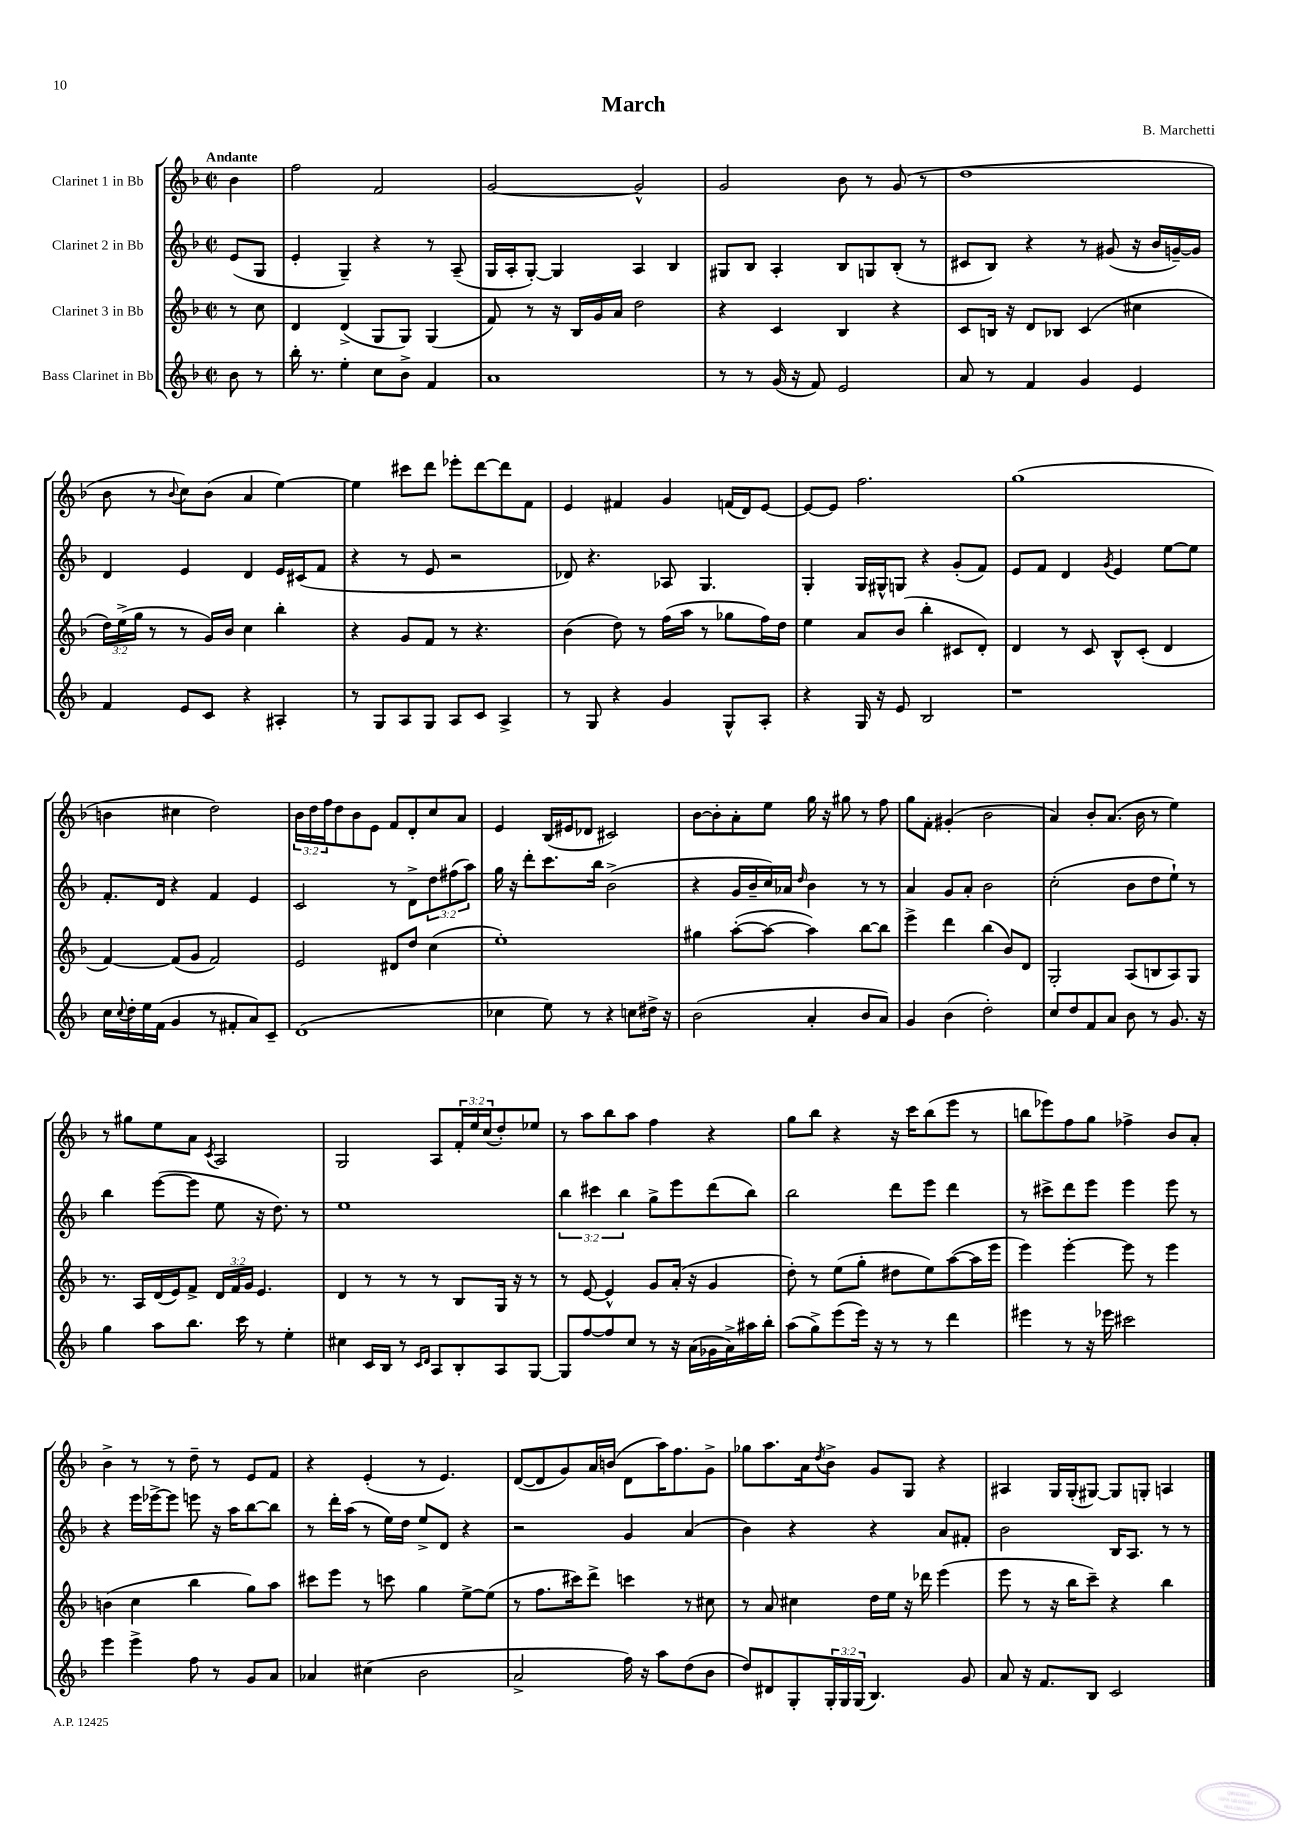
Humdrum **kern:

**kern	**kern	**kern	**kern
*staff4	*staff3	*staff2	*staff1
*clefG2	*clefG2	*clefG2	*clefG2
*k[b-]	*k[b-]	*k[b-]	*k[b-]
*M2/2	*M2/2	*M2/2	*M2/2
*met(c|)	*met(c|)	*met(c|)	*met(c|)
8b-	8r	(8e	4b-
8r	8cc	8G	.
=	=	=	=
16bb-'	4d	4e'	2ff
8.r	.	.	.
4ee'	(4d^	4G~)	.
8cc	8G	4r	2f
8b-^	8G)	.	.
4f	(4G	8r	.
.	.	(8A~	.
=	=	=	=
1a	8f)	16G	[2g
.	.	16A'	.
.	8r	[8G')	.
.	16r	4G]	.
.	16B-	.	.
.	16g	.	.
.	16a	.	.
.	2dd	4A	2g^^]
.	.	4B-	.
=	=	=	=
8r	4r	8G#	2g
8r	.	8B-	.
(16g	4c	4A'	.
16r	.	.	.
8f)	.	.	.
2e	4B-	8B-	8b-
.	.	8G	8r
.	4r	(8B-'	(8g
.	.	8r	8r
=	=	=	=
8a	8c	8c#	1dd
8r	16B	8B-)	.
.	16r	.	.
4f	8d	4r	.
.	8B-	.	.
4g	(4c	8r	.
.	.	(8g#	.
4e	4cc#	16r	.
.	.	16b-	.
.	.	[16g~)	.
.	.	16g]	.
=	=	=	=
4f	24dd)	4d	8b-
.	(24ee^	.	.
.	24gg	.	.
.	8r	.	8r
.	.	.	8qqb-
8e	8r	4e	8cc)
8c	16g)	.	(8b-
.	16b-	.	.
4r	4cc	4d	4a
4A#'	4bb-'	16e	[4ee)
.	.	(16c#	.
.	.	8f	.
=	=	=	=
8r	4r	4r	4ee]
8G	.	.	.
8A	8g	8r	8ccc#
8G	8f	8e	8ddd
8A	8r	2r	8eee-'
8c	4.r	.	[8ddd
4A^	.	.	8ddd]
.	.	.	8f
=	=	=	=
8r	(4b-	8d-)	4e
8G	.	4.r	.
4r	8dd)	.	4f#
.	8r	.	.
4g	(16ff	8A-	4g
.	16aa	.	.
.	8r	4.G	.
8G^^	8gg-	.	(16f
.	.	.	16d)
8A'	16ff)	.	[8e
.	16dd	.	.
=	=	=	=
4r	4ee	4G'	8e_
.	.	.	8e]
16G	8a	16G	2.ff
16r	.	16G#^^	.
8e	(8b-	8G	.
2B-	4bb-'	4r	.
.	8c#	(8g'	.
.	8d')	8f)	.
=	=	=	=
1r	4d	8e	(1gg
.	.	8f	.
.	8r	4d	.
.	8c	.	.
.	.	8qg	.
.	8B-^^	4e	.
.	(8c'	.	.
.	4d	[8ee	.
.	.	8ee]	.
=	=	=	=
16cc	[4f)	8.f'	4b
8qqcc	.	.	.
16dd'	.	.	.
16ee	.	.	.
(16f	.	16d	.
4g	(8f]	4r	4cc#
.	8g	.	.
8r	2f)	4f	2dd)
8f#'	.	.	.
8a)	.	4e	.
8c~	.	.	.
=	=	=	=
(1d	2e	2c	24b-
.	.	.	24dd
.	.	.	24ff
.	.	.	8dd
.	.	.	8b-
.	.	.	8e
.	8d#	8r	8f
.	8dd	8d^	8d'
.	(4cc	12dd	8cc
.	.	(12ff#	.
.	.	.	8a
.	.	12aa)	.
=	=	=	=
4cc-	1ee')	16gg	4e
.	.	16r	.
.	.	8ddd'	.
8ee)	.	8.ccc	(16B-
.	.	.	16e#
8r	.	.	8d-
.	.	16bb-	.
4r	.	(2b-^	2c#)
8cc	.	.	.
16dd#^	.	.	.
16r	.	.	.
=	=	=	=
(2b-	4gg#	4r	[8b-
.	.	.	8b-']
.	([8aa'	16g	8a'
.	.	16b-~	.
.	8aa_	16cc)	8ee
.	.	16a-	.
.	.	16qqdd	.
4a'	4aa])	4b-	16gg
.	.	.	16r
.	.	.	8gg#
8b-	[8bb-	8r	8r
8a)	8bb-]	8r	8ff
=	=	=	=
4g	4eee^	4a	8gg
.	.	.	8f'
(4b-	4ddd	8g	(4g#'
.	.	8a'	.
2dd')	(4bb-	2b-	2b-
.	8b-)	.	.
.	8d	.	.
=	=	=	=
8cc	2G'	(2cc'	4a)
8dd	.	.	.
8f	.	.	8b-'
8a	.	.	(8.a
8b-	(8A	8b-	.
.	.	.	16b-
8r	8B	8dd	8r
8.g	8A)	8ee`)	4ee)
.	8G	8r	.
16r	.	.	.
=	=	=	=
4gg	8.r	4bb-	8r
.	.	.	8gg#
.	16A	.	.
8aa	(16d	([8eee	8ee
.	16e)	.	.
8.bb-	8f^	8eee]	8a
.	.	.	8qc
.	24d	8ee	2A
.	24f	.	.
16ccc	.	.	.
.	24g	.	.
8r	4.e	16r	.
.	.	8.dd)	.
4ee'	.	.	.
.	.	8r	.
=	=	=	=
4cc#	4d	1ee	2G
16c	8r	.	.
16B-	.	.	.
8r	8r	.	.
16qqc	.	.	.
16qqd	.	.	.
8A	8r	.	8A
8B-'	8B-	.	24f'
.	.	.	24ee
.	.	.	(24cc
8A	16G	.	8dd')
.	16r	.	.
[8G	8r	.	8ee-
=	=	=	=
8G]	8r	6bb-	8r
[8ff	[8e	.	8aa
.	.	6ccc#	.
8ff]	4e^^]	.	8bb-
.	.	6bb-	.
8cc	.	.	8aa
8r	8g	8gg^	4ff
16r	(16a'	8eee	.
(16a	16r	.	.
16g-	4g	(8ddd	4r
16a^)	.	.	.
16aa#	.	8bb-)	.
16bb-'	.	.	.
=	=	=	=
(8aa	8dd')	2bb-	8gg
8gg^)	8r	.	8bb-
(8eee	(8ee	.	4r
16eee)	8gg'	.	.
16r	.	.	.
8r	8dd#	8ddd	16r
.	.	.	16ccc
8r	8ee)	8eee	(8bb-
4ddd	([8aa	4ddd	8eee
.	16aa]	.	8r
.	16eee	.	.
=	=	=	=
4eee#	4eee)	8r	8bb
.	.	8ccc#^	8eee-)
8r	[4eee'	8ddd	8ff
16r	.	8eee	8gg
16eee-	.	.	.
2ccc#	8eee]	4eee	4ff-^
.	8r	.	.
.	4eee	8eee	8b-
.	.	8r	8a'
=	=	=	=
4eee	(4b	4r	4b-^
4eee^	4cc	16eee	8r
.	.	[16eee-^	.
.	.	8eee-]	8r
8ff	4bb-	8eee	8dd~
8r	.	16r	8r
.	.	16aa	.
8g	8gg)	[8bb-	8e
8a	8aa	8bb-]	8f
=	=	=	=
4a-	8ccc#	8r	4r
.	8eee	16ddd'	.
.	.	(16aa	.
(4cc#	8r	8r	(4e'
.	8ccc	16ee)	.
.	.	16dd	.
2b-	4gg	8ee^	8r
.	.	8d	4.e)
.	[8ee^	4r	.
.	(8ee]	.	.
=	=	=	=
2a^	8r	2r	([8d
.	8.ff	.	8d]
.	.	.	8g)
.	16ccc#)	.	.
.	8ddd^	.	16a
.	.	.	(16b
16ff)	4ccc	4g	8d
16r	.	.	.
8aa	.	.	16aa)
.	.	.	8.ff
(8dd	8r	(4a	.
8b-	8cc#	.	8g^
=	=	=	=
8dd)	8r	4b-)	8gg-
8d#	8a	.	8.aa
8G'	4cc#	4r	.
.	.	.	16a
.	.	.	8qdd
24G'	.	.	8b-^
24G	.	.	.
(24G	.	.	.
4.B-)	16dd	4r	8g
.	16ee	.	.
.	16r	.	8G
.	16ddd-	.	.
.	(4eee	8a	4r
8g	.	8f#'	.
=	=	=	=
8a	8eee	2b-	4A#
16r	8r	.	.
8.f	.	.	.
.	16r	.	16G
.	16bb-	.	(16G'
8B-	8ccc~)	.	[8G#)
2c	4r	16B-	8G#]
.	.	8.A	.
.	.	.	8G'
.	4bb-	8r	4A
.	.	8r	.
==	==	==	==
*-	*-	*-	*-
